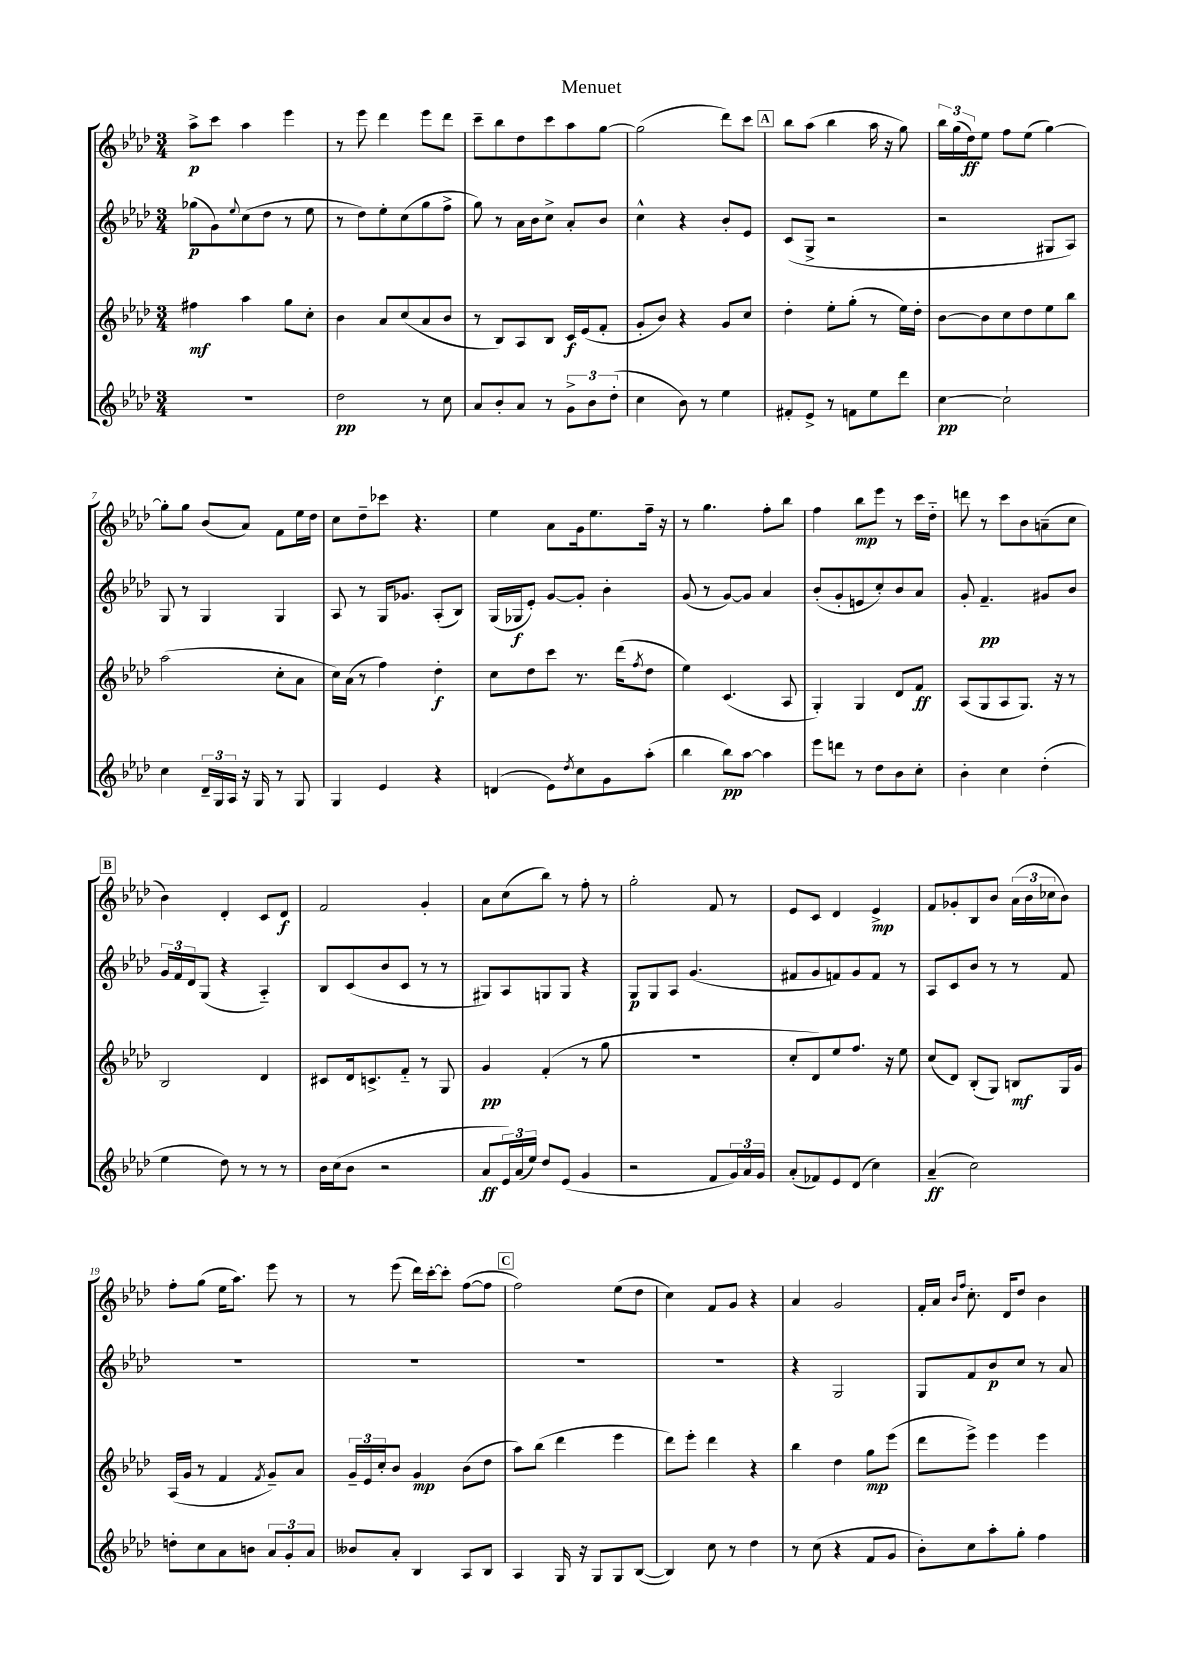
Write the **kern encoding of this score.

**kern	**kern	**kern	**kern
*staff4	*staff3	*staff2	*staff1
*clefG2	*clefG2	*clefG2	*clefG2
*k[b-e-a-d-]	*k[b-e-a-d-]	*k[b-e-a-d-]	*k[b-e-a-d-]
*M3/4	*M3/4	*M3/4	*M3/4
2.r	4ff#	(8gg-	8aa-^
.	.	8g)	8ccc
.	.	8qqee-	.
.	4aa-	(8cc	4aa-
.	.	8dd-	.
.	8gg	8r	4eee-
.	8cc'	8ee-	.
=	=	=	=
2dd-	4b-	8r	8r
.	.	8dd-)	8eee-
.	8a-	8ee-'	4ddd-
.	(8cc	(8cc	.
8r	8a-	8gg	8eee-
8cc	8b-	8ff^	8ddd-
=	=	=	=
8a-	8r	8gg)	8ccc~
8b-'	8B-)	8r	8bb-
8a-	8A-	16a-	8dd-
.	.	16b-	.
8r	8B-	8cc^	8ccc
12g^	16c	8a-'	8aa-
.	(16e-	.	.
12b-	.	.	.
.	8f'	8b-	[8gg
(12dd-'	.	.	.
=	=	=	=
4cc	8g'	4cc^^	(2gg]
.	8b-)	.	.
8b-)	4r	4r	.
8r	.	.	.
4ee-	8g	8b-'	8ddd-)
.	8cc	8e-	8ccc
=	=	=	=
8f#'	4dd-'	(8c	8bb-
8e-^	.	8G^	(8aa-
8r	8ee-'	2r	4bb-
8f	(8gg'	.	.
8ee-	8r	.	16aa-
.	.	.	16r
8ddd-	16ee-)	.	8gg)
.	16dd-'	.	.
=	=	=	=
[4cc	[8b-	2r	24bb-
.	.	.	(24gg
.	.	.	24dd-)
.	8b-]	.	8ee-
2cc`]	8cc	.	8ff
.	8dd-	.	(8ee-
.	8ee-	8G#	[4gg)
.	8bb-	8A-)	.
=	=	=	=
4cc	(2aa-	8G	8gg']
.	.	8r	8gg
24d-~	.	4G	(8b-
24G	.	.	.
24A-	.	.	.
16r	.	.	8a-)
16G	.	.	.
8r	8cc'	4G	8f
8G	8a-	.	16ee-
.	.	.	16dd-
=	=	=	=
4G	16cc)	8A-	8cc
.	(16a-	.	.
.	8r	8r	8dd-~
4e-	4ff)	16G	8ccc-
.	.	8.g-	.
.	.	.	4.r
4r	4dd-'	(8A-'	.
.	.	8B-)	.
=	=	=	=
(4d	8cc	(16G	4ee-
.	.	16G-	.
.	8dd-	8e-')	.
8e-)	8ccc	[8g	8a-
8qdd-	.	.	.
8cc	8.r	8g']	16g
.	.	.	8.ee-
8g	.	4b-'	.
.	(16ddd-	.	.
.	8qff	.	.
(8aa-'	8dd-	.	16ff~
.	.	.	16r
=	=	=	=
4bb-	4ee-)	(8g	8r
.	.	8r	4.gg
8bb-)	(4.c	[8g)	.
[8aa-	.	8g]	.
4aa-]	.	4a-	8ff'
.	8A-	.	8bb-
=	=	=	=
8eee-	4G')	(8b-'	4ff
8ddd	.	8g'	.
8r	4G	8e	8bb-
8dd-	.	8cc')	8eee-
8b-	8d-	8b-	8r
8cc'	8f	8a-	16ccc
.	.	.	16dd-'~
=	=	=	=
4b-'	(8A-	8g'	8ddd
.	8G	4.f~	8r
4cc	8A-	.	8ccc
.	8.G)	.	8b-
(4dd-'	.	8g#	(8a~
.	16r	.	.
.	8r	8b-	8cc
=	=	=	=
4ee-	2B-	24g	4b-)
.	.	24f	.
.	.	24d-	.
.	.	(8G	.
8dd-)	.	4r	4d-'
8r	.	.	.
8r	4d-	4A-'~)	8c
8r	.	.	8d-
=	=	=	=
16b-	8c#	8B-	2f
(16cc	.	.	.
8b-	16d-	(8c	.
.	8.c^	.	.
2r	.	8b-	.
.	8f'~	8c	.
.	8r	8r	4g'
.	8G	8r	.
=	=	=	=
8a-	4g	8G#)	8a-
24e-)	.	8A-	(8cc
(24a-	.	.	.
24ee-)	.	.	.
8dd-	(4f'	8G	8bb-)
(8e-	.	8G	8r
4g	8r	4r	8ff'
.	8gg	.	8r
=	=	=	=
2r	2.r	8G	2gg'
.	.	8G	.
.	.	8A-	.
.	.	(4.g	.
8f	.	.	8f
24g)	.	.	8r
24a-	.	.	.
24g	.	.	.
=	=	=	=
(8a-'	8cc'	8f#	8e-
8f-)	8d-)	8g	8c
8e-	8ee-	8f)	4d-
(8d-	8.ff	8g	.
4cc)	.	8f	4e-^
.	16r	.	.
.	8ee-	8r	.
=	=	=	=
(4a-~	(8cc	8A-	8f
.	8d-)	8c	8g-'
2cc)	(8B-'	8b-	8B-
.	8G)	8r	8b-
.	8B	8r	(24a-
.	.	.	24b-
.	.	.	24cc-
.	16G	8f	8b-)
.	16g	.	.
=	=	=	=
8dd'	(16A-	2.r	8ff'
.	16g	.	.
8cc	8r	.	(8gg
8a-	4f	.	16ee-
.	.	.	8.aa-)
8b	.	.	.
.	8qf	.	.
12a-	8g~)	.	8eee-
12g'	.	.	.
.	8a-	.	8r
12a-	.	.	.
=	=	=	=
8b--	24g~	2.r	8r
.	24e-	.	.
.	24cc'	.	.
8a-'	8b-	.	(8eee-
4B-	4g	.	16ddd-)
.	.	.	[16ccc'
.	.	.	8ccc']
8A-	(8b-	.	([8ff
8B-	8dd-	.	8ff]
=	=	=	=
4A-	8aa-)	2.r	2ff)
.	(8bb-	.	.
16G	4ddd-	.	.
16r	.	.	.
8G	.	.	.
8G	4eee-	.	(8ee-
([8B-	.	.	8dd-
=	=	=	=
4B-])	8ddd-)	2.r	4cc)
.	8eee-'	.	.
8cc	4ddd-	.	8f
8r	.	.	8g
4dd-	4r	.	4r
=	=	=	=
8r	4bb-	4r	4a-
(8cc	.	.	.
4r	4dd-	2G	2g
8f	8gg	.	.
8g	(8eee-	.	.
=	=	=	=
8b-')	8ddd-	8G	16f'
.	.	.	16a-
.	.	.	16qqb-
.	.	.	16qqff
8cc	8eee-^)	8f	8.cc'
8aa-'	4eee-	8b-	.
.	.	.	16d-
8gg'	.	8cc	8dd-
4ff	4eee-	8r	4b-
.	.	8a-	.
==	==	==	==
*-	*-	*-	*-
